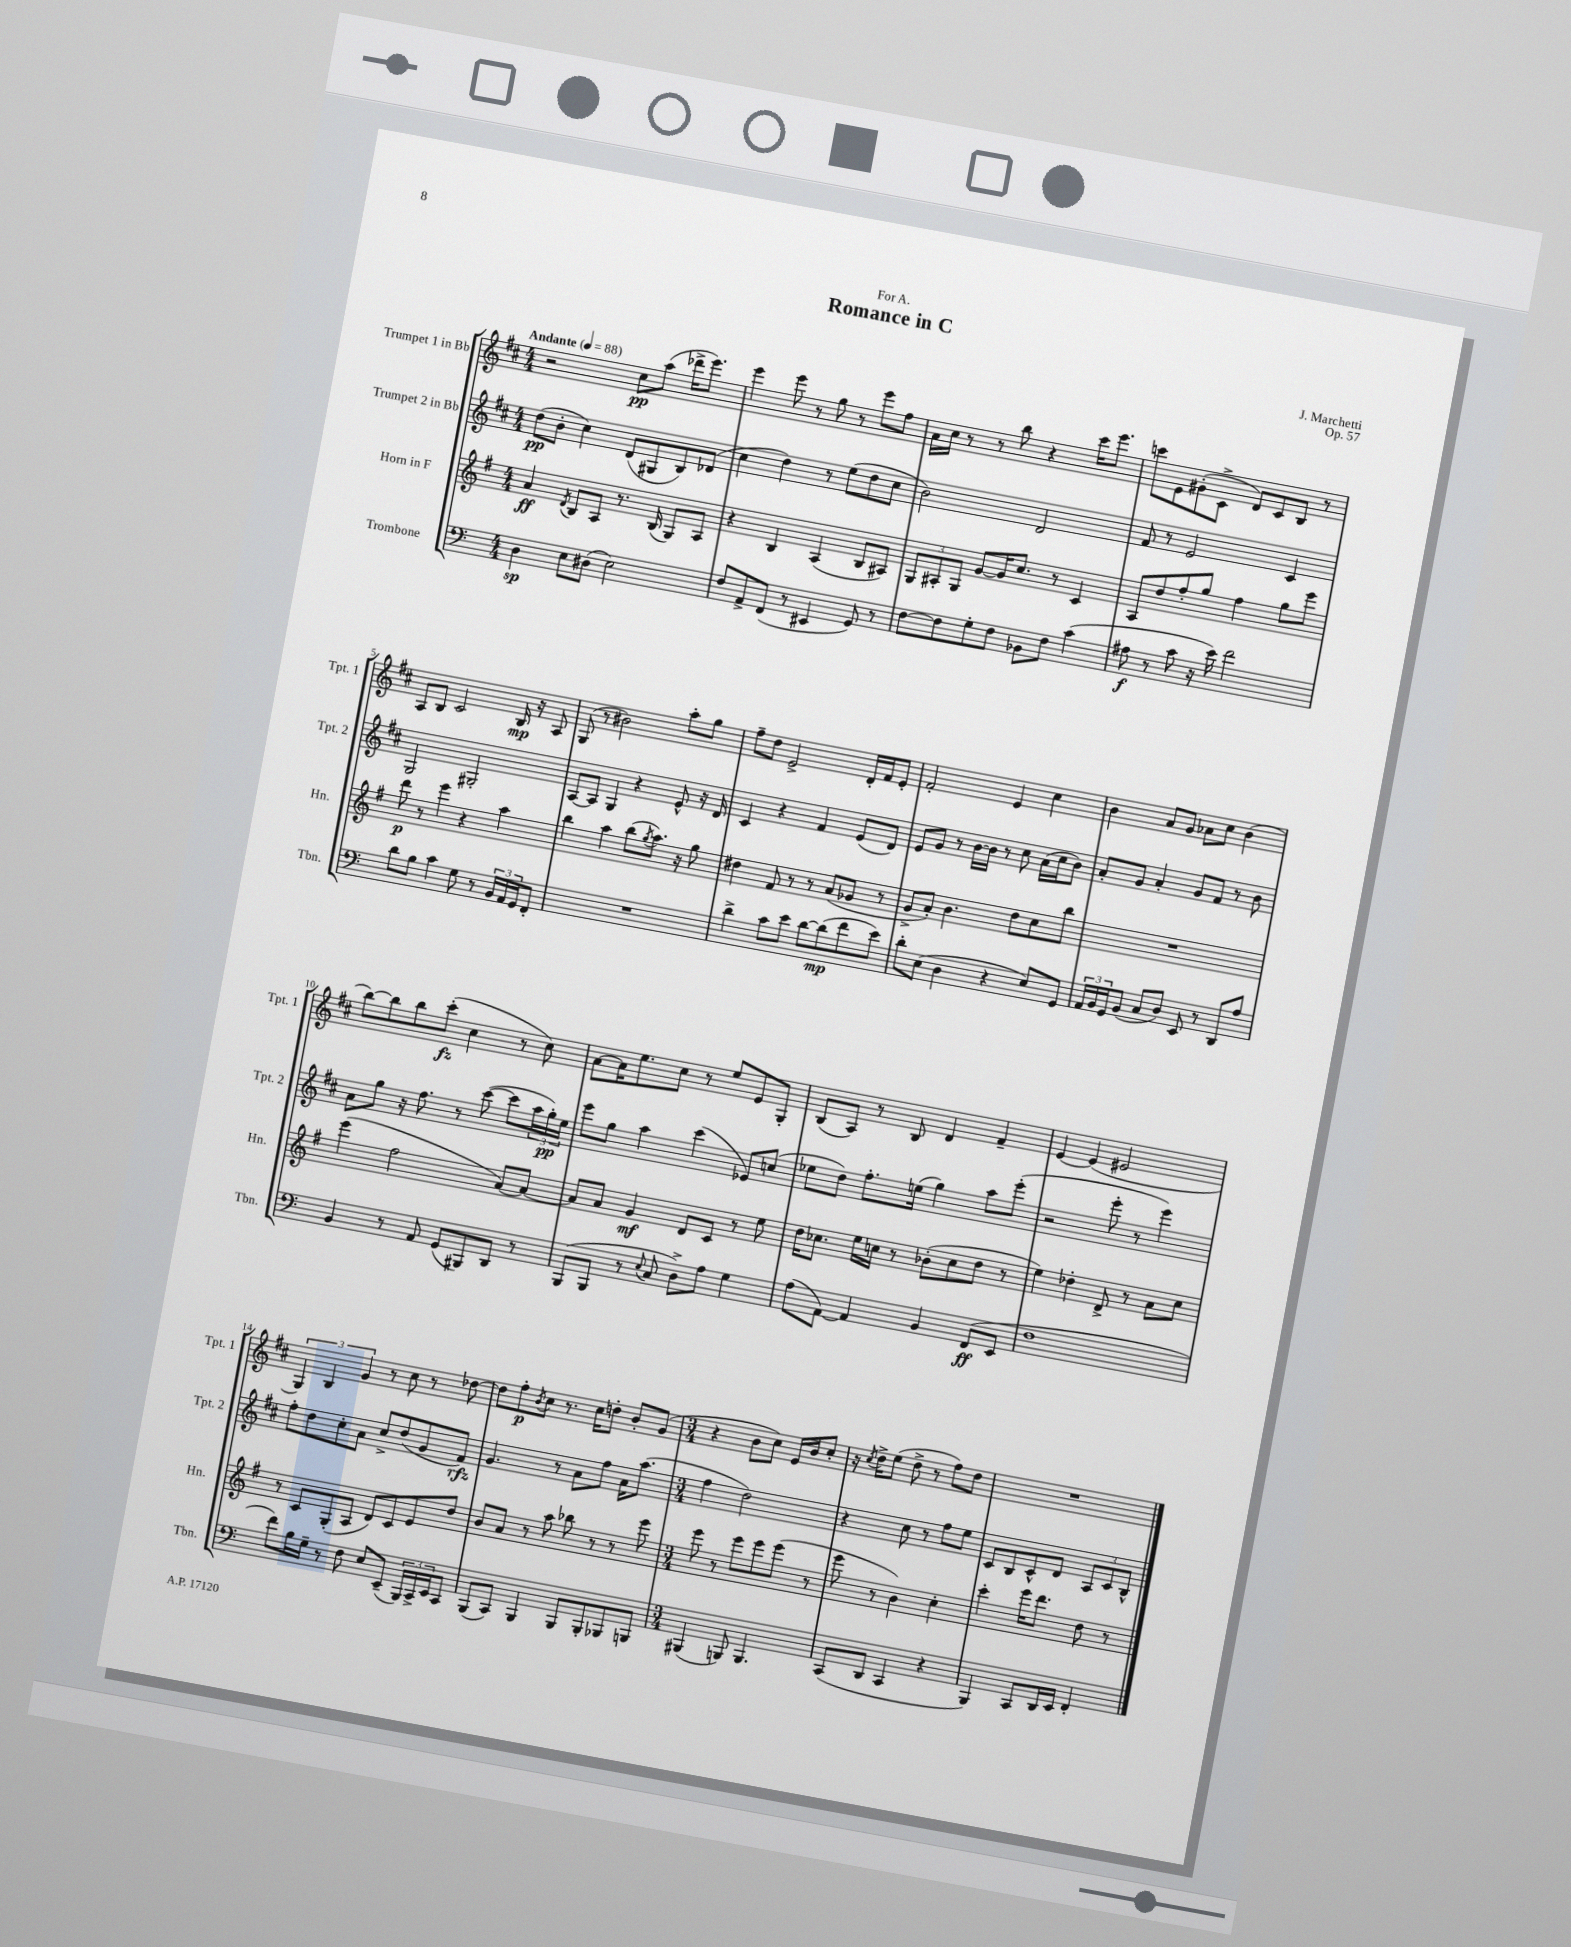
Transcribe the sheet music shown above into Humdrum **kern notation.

**kern	**dynam	**kern	**dynam	**kern	**dynam	**kern	**dynam
*part4	*part4	*part3	*part3	*part2	*part2	*part1	*part1
*staff4	*staff4	*staff3	*staff3	*staff2	*staff2	*staff1	*staff1
*I"Trombone	*	*I"Horn in F	*	*I"Trumpet 2 in Bb	*	*I"Trumpet 1 in Bb	*
*I'Tbn.	*	*I'Hn.	*	*I'Tpt. 2	*	*I'Tpt. 1	*
*clefF4	*	*clefG2	*	*clefG2	*	*clefG2	*
*k[]	*	*k[f#]	*	*k[f#c#]	*	*k[f#c#]	*
*M4/4	*	*M4/4	*	*M4/4	*	*M4/4	*
*MM88	*	*MM88	*	*MM88	*	*MM88	*
=1	=1	=1	=1	=1	=1	=1	=1
!	!	!	!	!	!	!LO:TX:a:B:t=Andante	!
4D\	sp	4a/	ff	(8dd\L	pp	2r	.
.	.	.	.	8b'\J	.	.	.
.	.	8qd/	.	.	.	.	.
8E\L	.	8B/L	.	4cc#\)	.	.	.
(8D#X\J	.	8A/J	.	.	.	.	.
2E\)	.	8.r	.	(8d/L	.	8cc#\L	pp
.	.	.	.	8G#X/	.	(8aa\J	.
.	.	(16B/	.	.	.	.	.
.	.	8G/L)	.	8B/)	.	16ddd-X^\KL	.
.	.	.	.	.	.	8.eee\J)	.
.	.	8A/J	.	(8d-X/J	.	.	.
=2	=2	=2	=2	=2	=2	=2	=2
8F/L	.	4r	.	4cc#\	.	4eee\	.
8AA^/	.	.	.	.	.	.	.
(8FF/J	.	4B/	.	4dd\)	.	8eee\	.
8r	.	.	.	.	.	8r	.
4EE#X/	.	(4A/	.	8r	.	8gg\	.
.	.	.	.	(8ee\L	.	8r	.
8GG/)	.	8B/L	.	8dd\	.	8eee\L	.
8r	.	8A#X/J)	.	8cc#\J	.	8ff#\J	.
=3	=3	=3	=3	=3	=3	=3	=3
[8F\L	.	12G/L	.	2b\)	.	16a\LL	.
.	.	.	.	.	.	16cc#\JJ	.
.	.	12A#X'/	.	.	.	.	.
8F\]	.	.	.	.	.	8r	.
.	.	12G/J	.	.	.	.	.
8G'\	.	[8g/L	.	.	.	8r	.
8F\J	.	16g/K]	.	.	.	8bb\	.
.	.	8.cc/J	.	.	.	.	.
8BB-X\L	.	.	.	2d/	.	4r	.
8F\J	.	8r	.	.	.	.	.
(4c\	.	4c/	.	.	.	16ccc#\KL	.
.	.	.	.	.	.	8.eee\J	.
=4	=4	=4	=4	=4	=4	=4	=4
8A#X\	f	8A/L	.	8f#/	.	8cccn\L	.
8r	.	8dd/	.	8r	.	8e\	.
8c\	.	8ff#'/	.	2e/	.	(8g#X'\	.
16r	.	8gg/J	.	.	.	8c#^\J	.
16e\)	.	.	.	.	.	.	.
2f\	.	4ff#\	.	.	.	8d/L)	.
.	.	.	.	.	.	8c#/	.
.	.	8gg\L	.	4c#/	.	8B/J	.
.	.	8eee\J	.	.	.	8r	.
!!LO:LB:g=z
=5	=5	=5	=5	=5	=5	=5	=5
8d\L	.	8ddd\	p	2G/	.	8A/L	.
8B\J	.	8r	.	.	.	8B/J	.
4c\	.	4eee\	.	.	.	2c#/	.
8G\	.	4r	.	2G#X'/	.	.	.
8r	.	.	.	.	.	.	.
24BB/LL	.	4aa\	.	.	.	16B/	mp
24AA/	.	.	.	.	.	.	.
.	.	.	.	.	.	16r	.
24GG/J	.	.	.	.	.	.	.
8FF'/J	.	.	.	.	.	8A/	.
=6	=6	=6	=6	=6	=6	=6	=6
1r	.	4bb\	.	[8A/L	.	(8G/	.
.	.	.	.	8A/J]	.	8r	.
.	.	4aa\	.	4G/	.	2b#X\)	.
.	.	(8bb\L	.	4r	.	.	.
.	.	8qgg/	.	.	.	.	.
.	.	8.aa\J)	.	.	.	.	.
.	.	.	.	8e^^/	.	8aa'\L	.
.	.	16r	.	.	.	.	.
.	.	8gg\	.	16r	.	8gg\J	.
.	.	.	.	16d/	.	.	.
=7	=7	=7	=7	=7	=7	=7	=7
4d^\	.	4dd#X\	.	4c#/	.	8ff#~\L	.
.	.	.	.	.	.	8dd\J	.
8c\L	.	8f#/	.	4r	.	2e^/	.
8e\J	.	8r	.	.	.	.	.
[8d\L	.	8r	.	4f#/	.	.	.
(8d\]	mp	(8a/L	.	.	.	.	.
8f\	.	8g-X/J	.	(8e/L	.	16d'/LL	.
.	.	.	.	.	.	16f#/J	.
8e\J)	.	8r	.	8d/J)	.	8e'/J	.
=8	=8	=8	=8	=8	=8	=8	=8
8d'\L	.	8g^/L	.	8e/L	.	2f#'/	.
(8E\J	.	8a'/J)	.	8g/J	.	.	.
4D\	.	4.b\	.	8r	.	.	.
.	.	.	.	[16b\LL	.	.	.
.	.	.	.	16b\JJ]	.	.	.
4r	.	.	.	8r	.	4e/	.
.	.	8dd\L	.	8cc#\	.	.	.
8E/L)	.	8cc\	.	(16a\LL	.	4cc#\	.
.	.	.	.	16cc#\J	.	.	.
8GG/J	.	8bb\J	.	8b\J)	.	.	.
=9	=9	=9	=9	=9	=9	=9	=9
24AA/LL	.	1r	.	8a'/L	.	4b\	.
24BB/	.	.	.	.	.	.	.
24GG/J	.	.	.	.	.	.	.
(8BB/J	.	.	.	8g/J	.	.	.
8C/L	.	.	.	4a'/	.	8a/L	.
8D/J)	.	.	.	.	.	8g/J	.
8EE/	.	.	.	8g/L	.	8a-X\L	.
8r	.	.	.	8f#/J	.	8cc#\J	.
8DD/L	.	.	.	8r	.	(4b\	.
8A/J	.	.	.	8b\	.	.	.
!!LO:LB:g=z
=10	=10	=10	=10	=10	=10	=10	=10
4BB/	.	(4eee\	.	8a\L	.	[8bb\L)	.
.	.	.	.	8gg\J	.	8bb\]	.
8r	.	2ff#\	.	16r	.	8bb\	.
.	.	.	.	8.ff#\	.	.	.
8AA/	.	.	.	.	.	(8ccc#'\J	fz
(8GG/L	.	.	.	8r	.	4cc#\	.
8BBB#X/)	.	.	.	([8ccc#\	.	.	.
8DD/J	.	[8a/L)	.	8ccc#\L]	.	8r	.
8r	.	8a/J_	.	24aa\L	.	8cc#\)	.
.	.	.	.	24gg'\)	pp	.	.
.	.	.	.	24ee\JJ	.	.	.
=11	=11	=11	=11	=11	=11	=11	=11
(8BBB/L	.	8a/L]	.	8eee\L	.	[8a\L	.
8BBB/J	.	8a/J	.	8gg\J	.	16a\K]	.
.	.	.	.	.	.	8.ee\	.
8r	.	4g/	mf	4aa\	.	.	.
8qqE/	.	.	.	.	.	.	.
8C/	.	.	.	.	.	8cc#\J	.
8D^\L)	.	8d/L	.	(4ccc#\	.	8r	.
8A\J	.	8c/J	.	.	.	8ee/L	.
4G\	.	8r	.	8e-X/L)	.	8e/	.
.	.	8ee\	.	(8ccn/J	.	8G'/J	.
=12	=12	=12	=12	=12	=12	=12	=12
(8A\L	.	16dd\KL	.	8ee-X\L	.	(8B/L	.
.	.	8.cc-X\J	.	.	.	.	.
[8AA\J)	.	.	.	8dd\J)	.	8A/J)	.
4AA/]	.	16ee\LL	.	8.ff#'\L	.	8r	.
.	.	16ccn\JJ	.	.	.	.	.
.	.	8r	.	.	.	8B/	.
.	.	.	.	(16een\Jk	.	.	.
4BB/	.	(8b-X'\L	.	4gg\)	.	4d/	.
.	.	8cc\	.	.	.	.	.
(8FF/L	ff	8dd\J	.	8aa\L	.	4f#~/	.
8EE/J	.	8r	.	(8eee'\J	.	.	.
=13	=13	=13	=13	=13	=13	=13	=13
1F	.	4ee\)	.	2r	.	[4e/	.
.	.	4dd-X'\	.	.	.	(4e/]	.
.	.	8d^/	.	8eee'\	.	2e#X/	.
.	.	8r	.	8r	.	.	.
.	.	8a\L	.	4eee\)	.	.	.
.	.	8cc\J	.	.	.	.	.
!!LO:LB:g=z
=14	=14	=14	=14	=14	=14	=14	=14
8f\L)	.	8r	.	8ff#'\L	.	6G/)	.
16B\L	.	8c/L	.	8dd\	.	.	.
.	.	.	.	.	.	6B/	.
16G~\JJ	.	.	.	.	.	.	.
8r	.	(8G'/	.	8cc#'\	.	.	.
.	.	.	.	.	.	6g/	.
8F\	.	8A/J	.	8a\J	.	.	.
8E/L	.	8d/L)	.	8cc#^/L	.	8r	.
(8EE~/J	.	8c/	.	(8dd/	.	8cc#\	.
24BBB/LL)	.	8e/	.	8g/	.	8r	.
24CC^/	.	.	.	.	.	.	.
24EE/J	.	.	.	.	.	.	.
8CC/J	.	8dd/J	.	8f#/J)	rfz	[8dd-X\	.
=15	=15	=15	=15	=15	=15	=15	=15
(8BBB/L	.	8b/L	.	4.g/	.	8dd-\L]	.
8CC/J)	.	8a/J	.	.	.	8ff#'\	p
.	.	.	.	.	.	8qb/	.
4BBB/	.	8r	.	.	.	8cc#\J	.
.	.	8aa\	.	8r	.	8.r	.
8BBB/L	.	8bb-X\	.	8a\L	.	.	.
.	.	.	.	.	.	16cc#\KL	.
8BBB'/	.	8r	.	8ff#\J	.	8ddn'\J	.
8BBB-X/	.	8r	.	16a\KL	.	8b'/L	.
.	.	.	.	(8.aa\J	.	.	.
8BBBn/J	.	8eee\	.	.	.	(8g/J	.
=16	=16	=16	=16	=16	=16	=16	=16
*M3/4	*	*M3/4	*	*M3/4	*	*M3/4	*
(4BBB#X/	.	8eee\	.	4ff#\	.	4r	.
.	.	8r	.	.	.	.	.
8BBBn/)	.	8eee\L	.	2dd\)	.	8b\L	.
4.BBB/	.	8eee\	.	.	.	8cc#\J)	.
.	.	(8eee\J	.	.	.	16e/LL	.
.	.	.	.	.	.	16b/J	.
.	.	8r	.	.	.	8cc#'/J	.
=17	=17	=17	=17	=17	=17	=17	=17
(8CC/L	.	8eee\	.	4r	.	16r	.
.	.	.	.	.	.	8qcc#/	.
.	.	.	.	.	.	16dd^\KL	.
8DD/J	.	8r	.	.	.	(8ee\J	.
4CC/	.	4b\)	.	8cc#\	.	8dd^\	.
.	.	.	.	8r	.	8r	.
4r	.	4cc'\	.	8ff#\L	.	8ff#\L)	.
.	.	.	.	8ee\J	.	8dd\J	.
=18	=18	=18	=18	=18	=18	=18	=18
4BBB/)	.	4ccc'\	.	8c#/L	.	2.r	.
.	.	.	.	8B/	.	.	.
8CC/L	.	16eee\KL	.	8c#^^/	.	.	.
.	.	8.ddd\J	.	.	.	.	.
16DD/L	.	.	.	8d/J	.	.	.
16EE/JJ	.	.	.	.	.	.	.
4FF'/	.	8dd\	.	12A/L	.	.	.
.	.	.	.	12c#/	.	.	.
.	.	8r	.	.	.	.	.
.	.	.	.	12B^^/J	.	.	.
==	==	==	==	==	==	==	==
*-	*-	*-	*-	*-	*-	*-	*-
